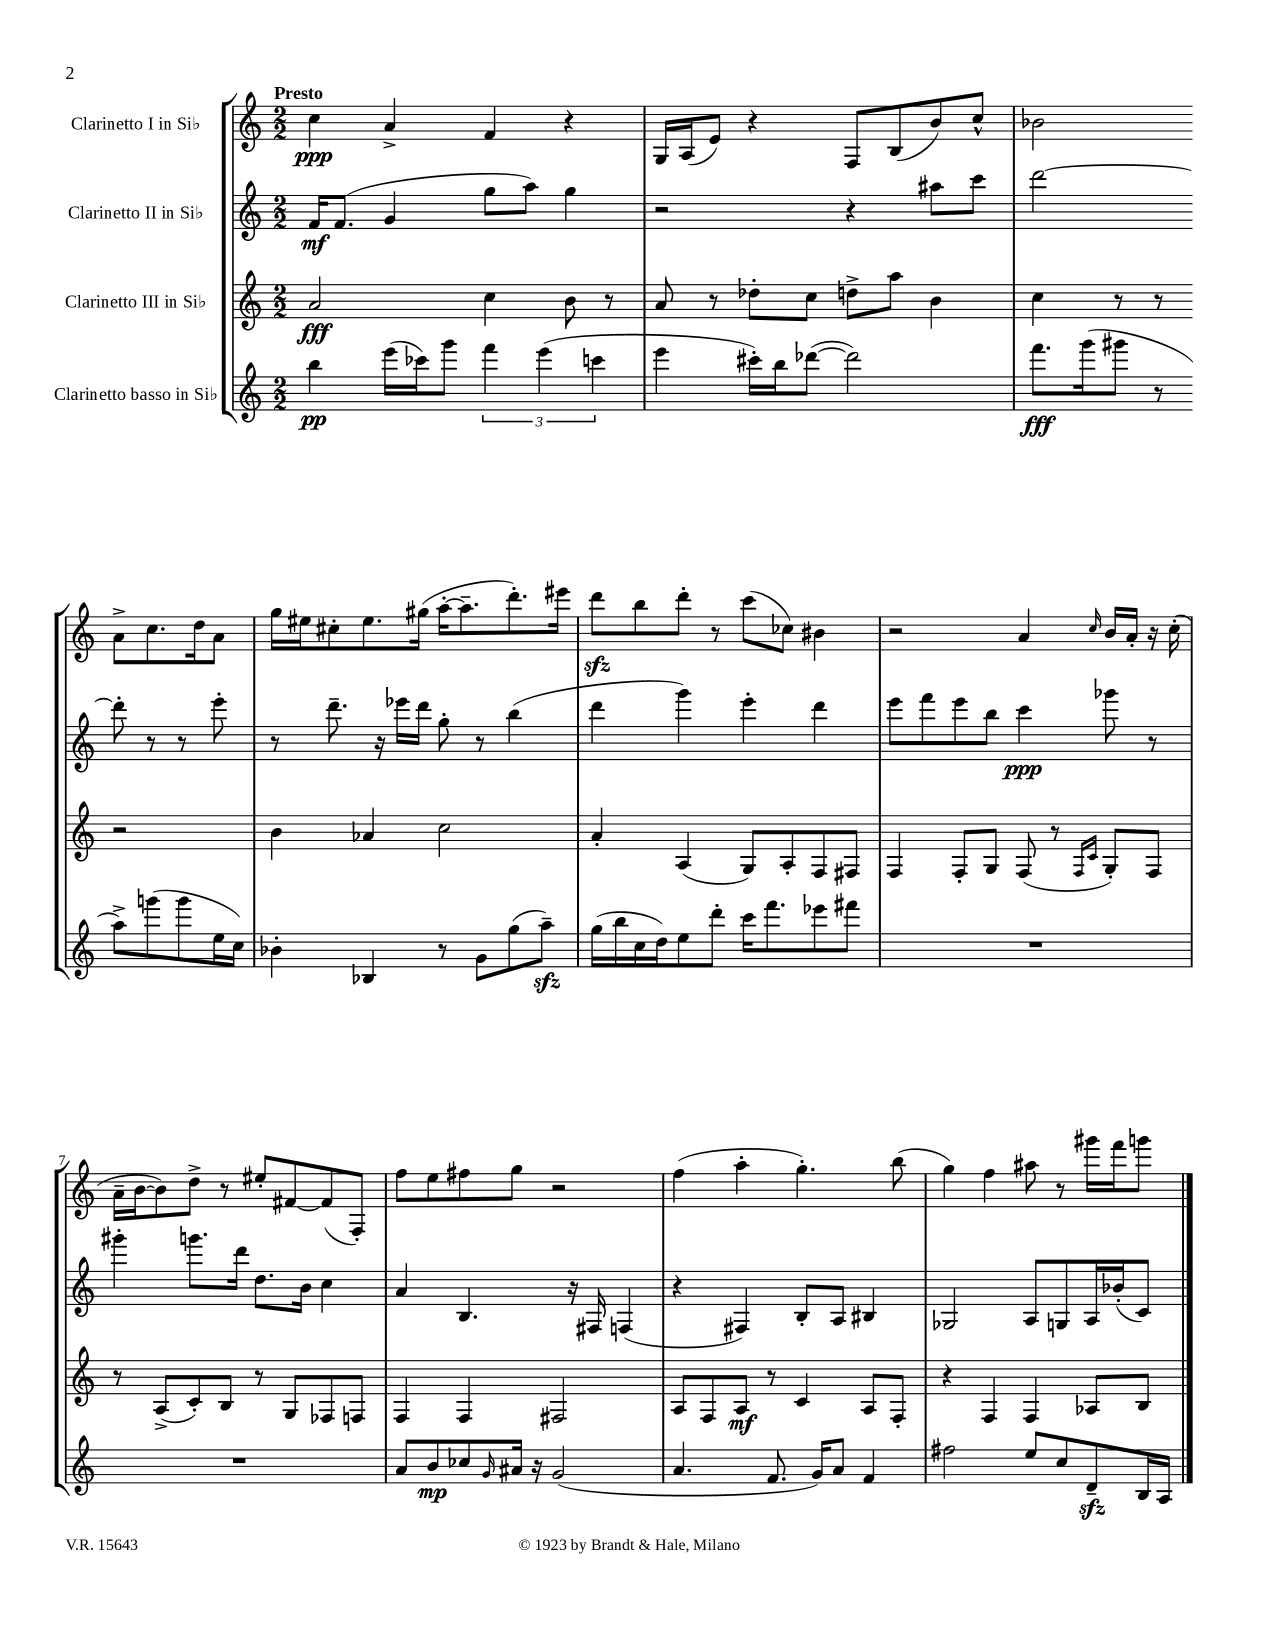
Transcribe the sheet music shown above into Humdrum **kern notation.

**kern	**kern	**kern	**kern
*staff4	*staff3	*staff2	*staff1
*clefG2	*clefG2	*clefG2	*clefG2
*k[]	*k[]	*k[]	*k[]
*M2/2	*M2/2	*M2/2	*M2/2
4bb	2a	16f	4cc
.	.	(8.f	.
(16eee	.	4g	4a^
16ccc-)	.	.	.
8ggg	.	.	.
6fff	4cc	8gg	4f
.	.	8aa)	.
(6eee	.	.	.
.	8b	4gg	4r
6ccc	.	.	.
.	8r	.	.
=	=	=	=
4eee	8a	2r	16G
.	.	.	(16A
.	8r	.	8e)
16ccc#')	8dd-'	.	4r
16bb	.	.	.
([8ddd-	8cc	.	.
2ddd-])	8dd^	4r	8F
.	8aa	.	(8B
.	4b	8aa#	8b)
.	.	8ccc	8cc^^
=	=	=	=
8.fff	4cc	[2ddd	2b-
(16ggg	.	.	.
8ggg#	8r	.	.
8r	8r	.	.
8aa^)	2r	8ddd']	8a^
(8ggg	.	8r	8.cc
8ggg	.	8r	.
.	.	.	16dd
16ee	.	8eee'	8a
16cc)	.	.	.
=	=	=	=
4b-'	4b	8r	16gg
.	.	.	16ee#
.	.	8.ddd~	8cc#'
4B-	4a-	.	8.ee#
.	.	16r	.
.	.	16eee-	.
.	.	16ddd	(16gg#
8r	2cc	8gg'	[16aa'
.	.	.	8.aa~]
8g	.	8r	.
(8gg	.	(4bb	8.ddd')
8aa~)	.	.	.
.	.	.	16eee#
=	=	=	=
(16gg	4a'	4ddd	8ddd
16bb	.	.	.
16cc	.	.	8bb
16dd)	.	.	.
8ee	(4A	4ggg)	8ddd'
8ddd'	.	.	8r
16ccc	8G)	4eee'	(8ccc
8.fff	.	.	.
.	8A'	.	8cc-)
8eee-	8F	4ddd	4b#
8fff#	8F#	.	.
=	=	=	=
1r	4F	8eee	2r
.	.	8fff	.
.	8F'	8eee	.
.	8G	8bb	.
.	(8F	4ccc	4a
.	8r	.	.
.	16qqF	.	.
.	16qqc	.	16qqcc
.	8G')	8ggg-	16b
.	.	.	16a'
.	8F	8r	16r
.	.	.	(16cc'
=	=	=	=
1r	8r	4ggg#'	16a~
.	.	.	[16b
.	(8A^	.	8b])
.	8c')	8.ggg	8dd^
.	8B	.	8r
.	.	16ddd	.
.	8r	8.dd	8ee#'
.	8G	.	[8f#
.	.	16b	.
.	8F-	4cc	(8f#]
.	8F	.	8F')
=	=	=	=
8a	4F	4a	8ff
8b	.	.	8ee
8cc-	4F	4.B	8ff#
16qqg	.	.	.
16a#	.	.	8gg
16r	.	.	.
(2g	2F#	.	2r
.	.	16r	.
.	.	16F#	.
.	.	(4F	.
=	=	=	=
4.a	8A	4r	(4ff
.	8F	.	.
.	8A	4F#)	4aa'
8.f	8r	.	.
.	4c	8B'	4.gg')
16g)	.	.	.
8a	.	8A	.
4f	8A	4B#	.
.	8F'	.	(8bb
=	=	=	=
2ff#	4r	2G-	4gg)
.	4F	.	4ff
8ee	4F	8A	8aa#
8cc	.	8G	8r
8d~	8A-	16A	16ggg#
.	.	(16b-'	16fff
16B	8B	8c)	8ggg
16A	.	.	.
==	==	==	==
*-	*-	*-	*-
